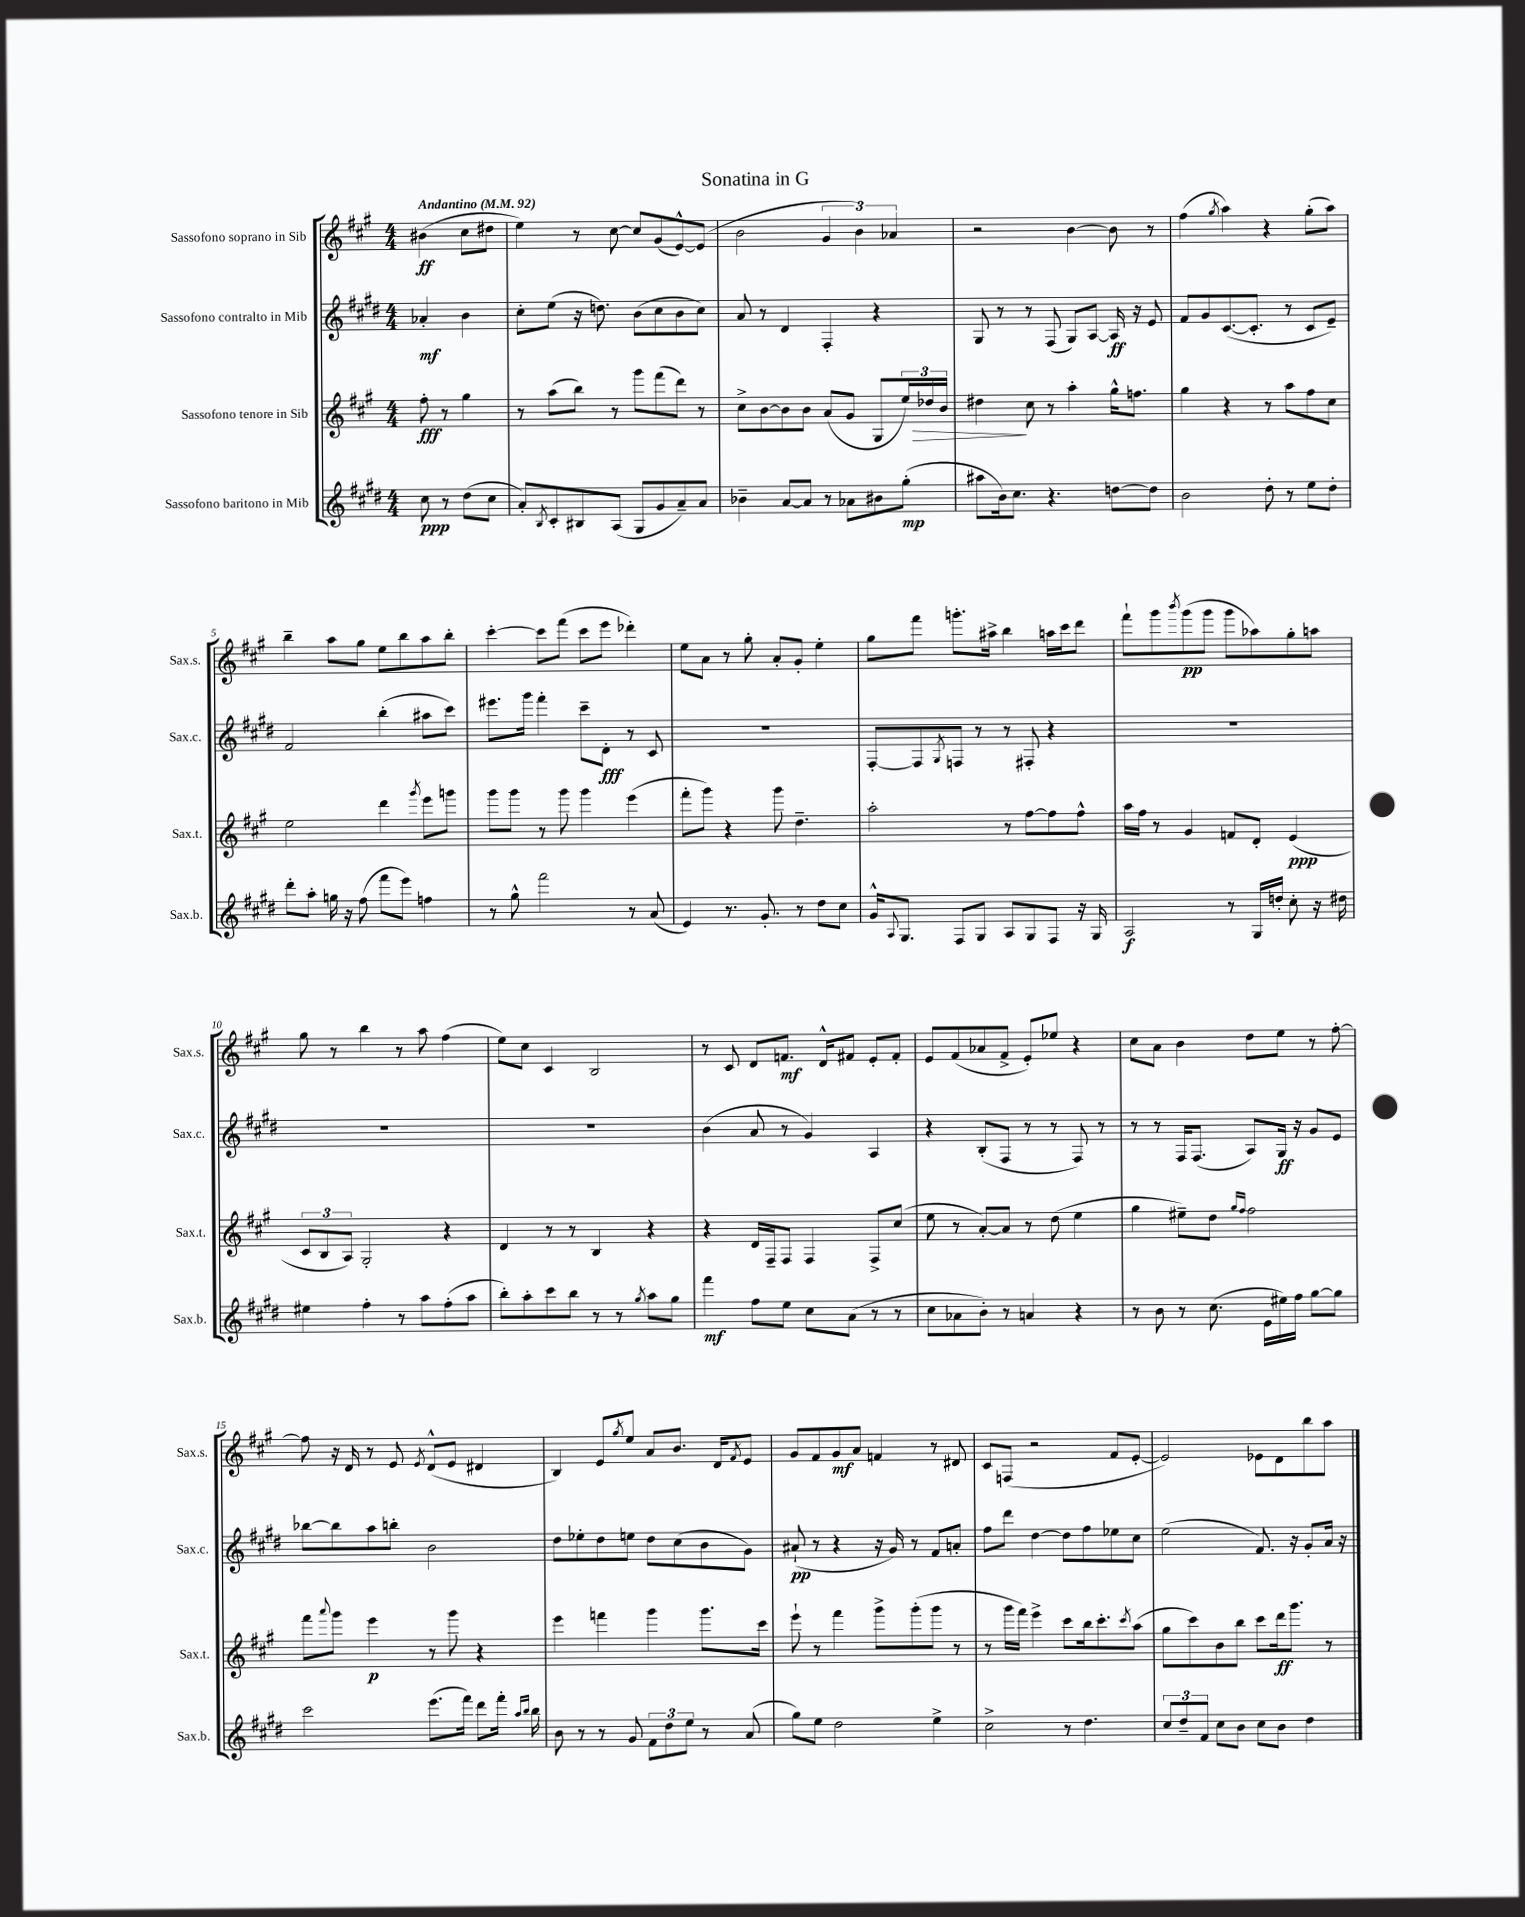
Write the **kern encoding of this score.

**kern	**kern	**kern	**kern
*staff4	*staff3	*staff2	*staff1
*clefG2	*clefG2	*clefG2	*clefG2
*k[f#c#g#d#]	*k[f#c#g#]	*k[f#c#g#d#]	*k[f#c#g#]
*M4/4	*M4/4	*M4/4	*M4/4
*MM92	*MM92	*MM92	*MM92
8cc#	8ff#'	4a-'	(4b#
8r	8r	.	.
(8dd#	4gg#	4b	8cc#
8cc#	.	.	8dd#
=	=	=	=
8a')	8r	8cc#'	4ee)
8qB	.	.	.
8c#'	(8aa	(8ee	.
8B#	8bb)	16r	8r
.	.	8.dd)	.
(8A	8r	.	[8cc#
8G#	8ggg#	(8b	8cc#]
8g#	(8fff#	8cc#	(8g#
8a~)	8ddd)	8b	[8e^^)
8a	8r	8cc#)	(8e]
=	=	=	=
4b-~	8cc#^	8a	2b
.	[8b	8r	.
[8a	8b]	4d#	.
8a]	8b	.	.
8r	(8a	4F#'	6g#
8a-	8g#	.	.
.	.	.	6b)
8b#	8G#	4r	.
.	.	.	6a-
(8gg#'	24ee)	.	.
.	24dd-	.	.
.	24b	.	.
=	=	=	=
8aa#	4dd#	8G#	2r
16b)	.	8r	.
8.cc#	.	.	.
.	8cc#	8r	.
4.r	8r	(8F#	.
.	4aa'	8G#)	[4b
.	.	[8A	.
[8dd	16gg#^^	16A]	8b]
.	8.ff	16r	.
8dd]	.	8e	8r
=	=	=	=
2b	4gg#	8f#	(4ff#
.	.	8g#	.
.	.	.	8qgg#
.	4r	([8.c#	4aa)
.	.	8.c#']	.
8dd#'	8r	.	4r
8r	8aa	8r	.
8ee	8ff#	8c#	(8gg#'
8dd#'	8cc#	8e~)	8aa)
=	=	=	=
8ddd#'	2ee	2f#	4bb~
8aa'	.	.	.
16gg	.	.	8aa
16r	.	.	.
(8ff#	.	.	8gg#
8fff#	4ddd	(4bb'	8ee
8eee)	.	.	8bb
.	8qggg#	.	.
4ff	8eee	8aa#	8aa
.	8ggg	8ccc#)	8bb'
=	=	=	=
8r	8ggg#	8.eee#	[4ccc#'
8gg#^^	8ggg#	.	.
.	.	16ggg#	.
2fff#	8r	4fff#'	8ccc#]
.	8ggg#	.	(8fff#
.	4ggg#	8ccc#~	8ccc#
.	.	8d#'	8eee
8r	(4eee	8r	4ddd-')
(8a	.	8c#	.
=	=	=	=
4e)	8fff#'	1r	8ee
.	8ggg#)	.	8a
8.r	4r	.	8r
.	.	.	8gg#'
8.g#'	.	.	.
.	8ggg#	.	8a'
8r	4.dd~	.	8g#'
8dd#	.	.	4ee'
8cc#	.	.	.
=	=	=	=
16g#^^	2aa'	[8F#'	8gg#
8qqA	.	.	.
8.G#	.	.	.
.	.	8F#]	8fff#
.	.	8qG#	.
8F#	.	8F	8.ggg'
8G#	.	8r	.
.	.	.	16aa#^
8A	8r	8r	4bb
8G#	[8ff#	8F#'	.
8F#	8ff#]	4r	16aa
.	.	.	16ccc#
16r	8ff#^^	.	8ddd
16G#	.	.	.
=	=	=	=
2A	16aa	1r	8fff#`
.	16ff#	.	.
.	8r	.	8ggg#
.	.	.	8qbbb
.	4g#	.	(8ggg#
.	.	.	8ggg#
8r	8f	.	8ggg#
16G#	8d'	.	8aa-)
16dd'	.	.	.
8cc#'	(4e	.	8gg#'
16r	.	.	8aa
16dd#	.	.	.
=	=	=	=
4ee#	12c#	1r	8gg#
.	12B	.	.
.	.	.	8r
.	12A)	.	.
4ff#'	2G#'	.	4bb
8r	.	.	8r
8aa	.	.	8aa
(8ff#'	4r	.	(4ff#
8aa	.	.	.
=	=	=	=
8bb')	4d	1r	8ee)
8aa'	.	.	8cc#
8ccc#	8r	.	4c#
8bb	8r	.	.
8r	4B	.	2B
8r	.	.	.
8qgg#	.	.	.
8aa	4r	.	.
8gg#	.	.	.
=	=	=	=
4fff#	4r	(4b	8r
.	.	.	8c#
8ff#	16d	8a	8d
.	16F#~	.	.
8ee	8F#	8r	8.f
8cc#	4F#	4g#)	.
.	.	.	16d^^
(8a	.	.	8f#
8r	8F#^	4A	8e'
8r	(8cc#	.	8f#'
=	=	=	=
8cc#	8ee	4r	8e
8a-	8r	.	(8f#
8b')	[8a')	(8B'	8a-
8r	8a]	8F#	8f#^
4a	8r	8r	8e')
.	(8dd	8r	8ee-
4r	4ee	8F#)	4r
.	.	8r	.
=	=	=	=
8r	4gg#	8r	8cc#
8b	.	8r	8a
8r	8ee#~)	16F#	4b
.	.	(8.F#	.
(8.cc#	8dd	.	.
.	16qqgg#	.	.
.	16qqff#	.	.
.	2ff#	8A)	8dd
16e	.	.	.
16ee#)	.	16G#	8ee
16ff#	.	16r	.
[8gg#	.	8g#	8r
8gg#]	.	8e	[8ff#'
=	=	=	=
2ccc#	8fff#	[8bb-	8ff#]
.	8qqaaa	.	.
.	8ggg#	8bb-]	16r
.	.	.	16d
.	4eee	8aa	8r
.	.	8bb'	8e
.	.	.	8qe
(8.eee	8r	2b	(8d^^
.	8ggg#	.	8e
16fff#)	.	.	.
8ddd#	4r	.	4d#
16fff#'	.	.	.
16qqaa	.	.	.
16qqbb	.	.	.
16bb	.	.	.
=	=	=	=
8b	4eee	8dd#	4B)
8r	.	8ee-'	.
8r	4fff	8dd#	8e
.	.	.	8qgg#
8g#	.	8ee	8ee
12f#	4ggg#	8dd#	8a
12dd#	.	.	.
.	.	(8cc#	8.b
12ee	.	.	.
8r	8.ggg#	8b	.
.	.	.	16d
.	.	.	8qf#
(8a	.	8g#)	8e
.	16ccc#	.	.
=	=	=	=
8gg#)	8eee`	(8a#`	8g#
8ee	8r	8r	8f#
2dd#	4fff#	4r	8g#
.	.	.	8a
.	8ggg#^	16r	4f
.	.	16g#)	.
.	(8ggg#'	8r	.
4ee^	8ggg#	8f#	8r
.	8r	8a'	8d#
=	=	=	=
2cc#^	8r	8ff#	8c#
.	16ggg#	8ddd#	(8F
.	16fff#)	.	.
.	4eee^	[4dd#	2r
8r	8ccc#	8dd#]	.
4.dd#	16bb	8ff#	.
.	8.ccc#'	.	.
.	.	8ee-	8f#
.	8qccc#	.	.
.	(8aa	8cc#	[8e'
=	=	=	=
12cc#	8gg#	(2ee	2e])
12dd#~	.	.	.
.	8ccc#)	.	.
12f#	.	.	.
8cc#	8b	.	.
8b	8bb	.	.
8cc#	8ccc#	8.f#)	8e-
8b	16ddd	.	8d
.	8.ggg#	16r	.
4dd#	.	8g#'	8bb
.	8r	16a	8aa
.	.	16r	.
==	==	==	==
*-	*-	*-	*-
